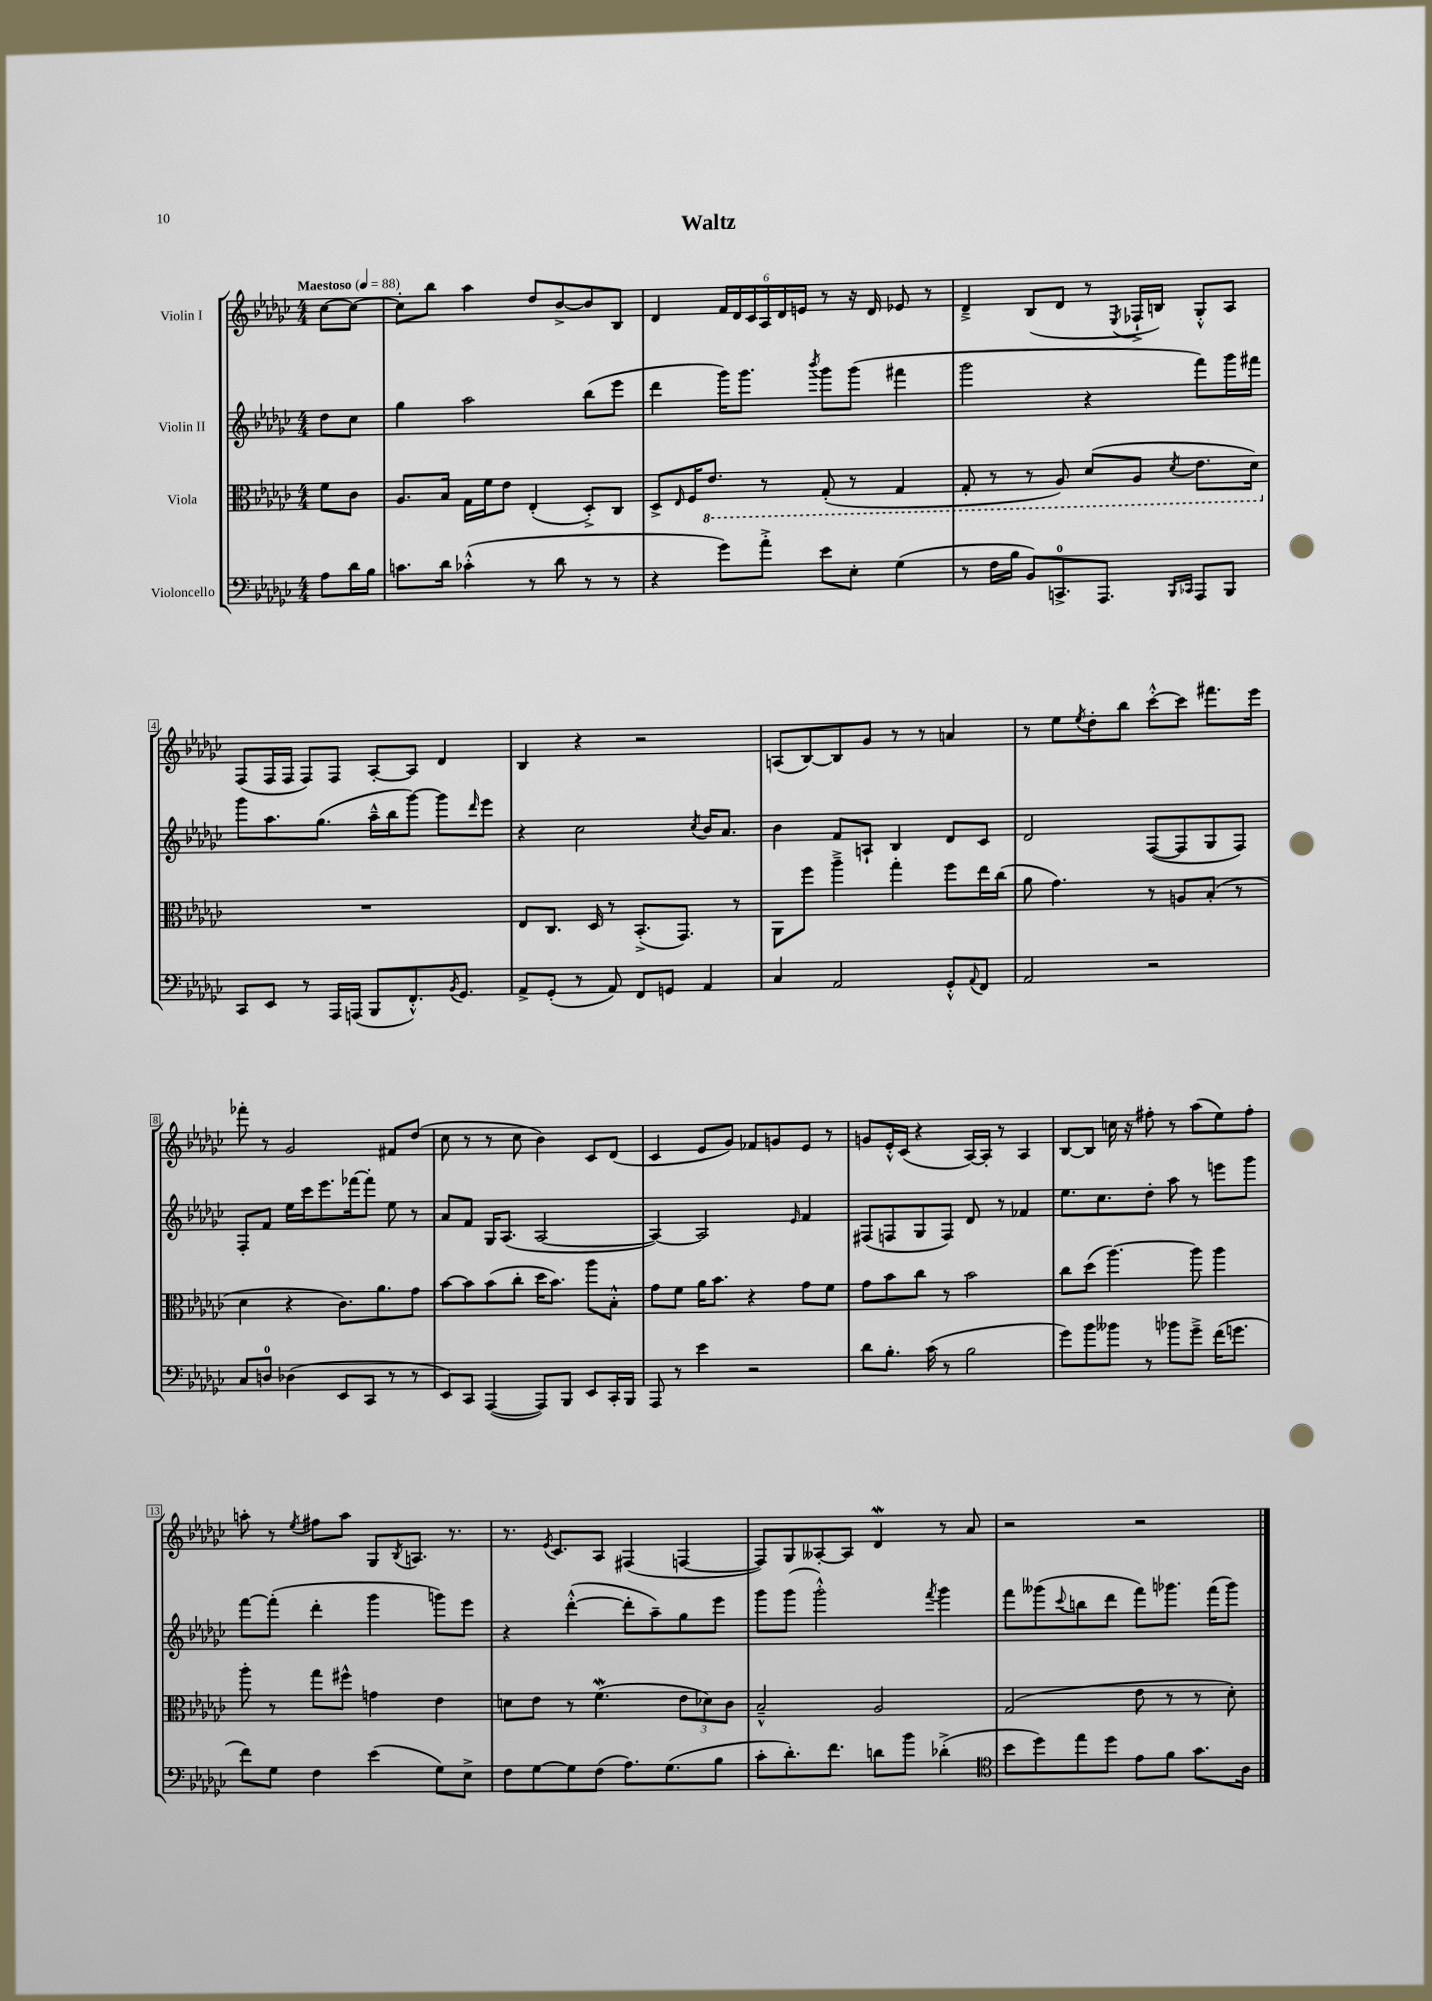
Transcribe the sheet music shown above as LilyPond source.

\header { title = "Waltz" }
<<
\new StaffGroup <<
\new Staff = "s0" \with { instrumentName = "Violin I" } {
    \clef treble \key ges \major \numericTimeSignature \time 4/4 \partial 4 \tempo "Maestoso" 4 = 88
    ces''8~ ces''8~ |
    ces''8-. bes''8 aes''4 des''8 bes'8~-> bes'8 bes8 |
    des'4 \tuplet 6/4 { f'16 des'16 ces'16 aes16 des'16 e'16 } r8 r16 des'16 ees'8 r8 |
    des'4---> bes8( des'8 r8 \acciaccatura { ees8 } fes16-!-> b16) ges8-.-^ aes8 |
    f8( f16 f16 f8) f8 aes8~-. aes8 des'4 |
    bes4 r4 r2 |
    a8( bes8~) bes8 ges'8 r8 r8 a'4 |
    r8 ees''8 \acciaccatura { ees''8 } des''8-. bes''8 ces'''8~-.-^ ces'''8 fis'''8. ees'''16 |
    fes'''8-. r8 ges'2 fis'8 des''8( |
    ces''8 r8 r8 ces''8 bes'4) ces'8 des'8( |
    ces'4 ees'8 ges'8) fes'8 g'8 ees'8 r8 |
    g'8 ees'16-.-^ ces'16( r4 aes16~) aes16-. r8 aes4 |
    bes8~ bes8 c''16 r16 fis''8-. r8 aes''8( ees''8) fis''8-. |
    a''8-. r8 \acciaccatura { ees''8 } fis''8 a''8 ges8 \acciaccatura { bes8 } a8. r8. |
    r8. \acciaccatura { ees'8 } ces'8. aes8 fis4( f4~ |
    f8) ges8 aeses8~-. aeses8 des'4\mordent r8 aes'8 |
    r2 r2 \bar "|." |
}
\new Staff = "s1" \with { instrumentName = "Violin II" } {
    \clef treble \key ges \major \numericTimeSignature \time 4/4 \partial 4
    des''8 ces''8 |
    ges''4 aes''2 bes''8( ees'''8 |
    des'''4 ges'''16) ges'''8. \acciaccatura { bes'''8 } ges'''8 ges'''8( fis'''4 |
    ges'''2 r4 f'''8) ges'''16 fis'''16 |
    ges'''8 aes''8. ges''8.( aes''16---^ bes''16 ges'''8~) ges'''8 \grace { des'''16 } ees'''8 |
    r4 ces''2 \acciaccatura { ces''8 } bes'16 aes'8. |
    bes'4 f'8 a8-! bes4 des'8 ces'8 |
    des'2 f8~( f8 ges8 f8) |
    f8-. f'8 ees''16 ces'''16 ees'''8. fes'''16~ fes'''8-. ees''8 r8 |
    aes'8 f'8 ges16 aes8.( aes2~ |
    aes4~) aes2 \grace { ees'16 } f'4 |
    fis8( f8 ges8 f8) des'8 r8 fes'4 |
    ees''8. ces''8. des''8-. aes''8 r8 e'''8 ges'''8 |
    f'''8~ f'''8-.( des'''4-. ges'''4 g'''8) ees'''8 |
    r4 des'''4~-.-^( des'''8-. aes''8--) ges''8 ees'''8 |
    ges'''8 ges'''8( ges'''2-.-^) \acciaccatura { f'''8 } ges'''4 |
    f'''8 geses'''8( \appoggiatura { ces'''8 } b''8 des'''8 f'''8) ges'''8. f'''16( ges'''8) \bar "|." |
}
\new Staff = "s2" \with { instrumentName = "Viola" } {
    \clef alto \key ges \major \numericTimeSignature \time 4/4 \partial 4
    f'8 ces'8 |
    aes8. bes16 ges16 f'16 ees'8 ees4-.( des8-.->) ces8 |
    des8-> \grace { ees16 } f16 \ottava #-1 ees8. r8 ges,8-.( r8 ges,4 |
    ges,8-. r8 r8 aes,8) des8( aes,8 \acciaccatura { des8 } ees8. des16) \ottava #0 |
    R1 |
    ees8 ces8. des16 r8 bes,8.-.->( ges,8.) r8 |
    aes,8 f''8 aes''4---> ges''4-. f''8 ees''16 ces''16( |
    aes'8 ges'4.) r8 a8 bes8-.( r8 |
    des'4 r4 ces'8.) aes'8. ges'8 |
    bes'8~ bes'8 bes'8( ces''8-. des''16 bes'8.) aes''8 bes8-.-^ |
    ges'8 f'8 aes'16 bes'8. r4 ges'8 f'8 |
    ges'8 bes'8 ces''8 r8 bes'2 |
    ces''8 des''8( aes''4.~) aes''8 aes''4 |
    aes''8-. r8 ges''8 fis''8-^ g'4 ees'4 |
    d'8 ees'8 r8 f'4.\mordent( \tuplet 3/2 { ees'8 des'8) ces'8 } |
    bes2---^ aes2 |
    ges2( ees'8 r8 r8 des'8-.) \bar "|." |
}
\new Staff = "s3" \with { instrumentName = "Violoncello" } {
    \clef bass \key ges \major \numericTimeSignature \time 4/4 \partial 4
    aes8 des'16 bes16 |
    c'8. des'16 ces'4-.-^( r8 des'8 r8 r8 |
    r4 ges'8) aes'8-.-> ees'8 ees8-. ges4( |
    r8 f16 bes16 bes,8) c,8.-0-> aes,,8. \grace { bes,,16 ces,16 } aes,,8 bes,,8 |
    ces,8 ees,8 r8 aes,,16 a,,16( bes,,8 f,8.-.-^) \acciaccatura { bes,8 } ges,8. |
    aes,8-> ges,8-.( r8 aes,8) f,8 g,8 aes,4 |
    ces4 aes,2 ges,8-.-^ \appoggiatura { aes,8 } f,8 |
    aes,2 r2 |
    ces8 d8-0 des4( ees,8 ces,8 r8 r8 |
    ees,8) ces,8 aes,,4~( aes,,8) bes,,8 ees,8 ces,16-. bes,,16 |
    aes,,8 r8 ees'4 r2 |
    des'8 bes8.-. ces'16( r8 bes2 |
    ges'8) bes'8 beses'8 r8 bes'8 ges'8---> f'16( g'8. |
    f'8) ges8 f4 ees'4( ges8) ees8-> |
    f8 ges8~ ges8 f8( aes8.) ges8.( bes8 |
    ces'8-. des'8.-.) f'8. d'8 bes'8 des'4-.->( |
    \clef tenor bes'8 des''8) ees''8 des''8 ees'8 f'8 ges'8. aes16 \bar "|." |
}
>>
>>
\layout { \context { \Score \override BarNumber.stencil = #(make-stencil-boxer 0.1 0.3 ly:text-interface::print) } }
